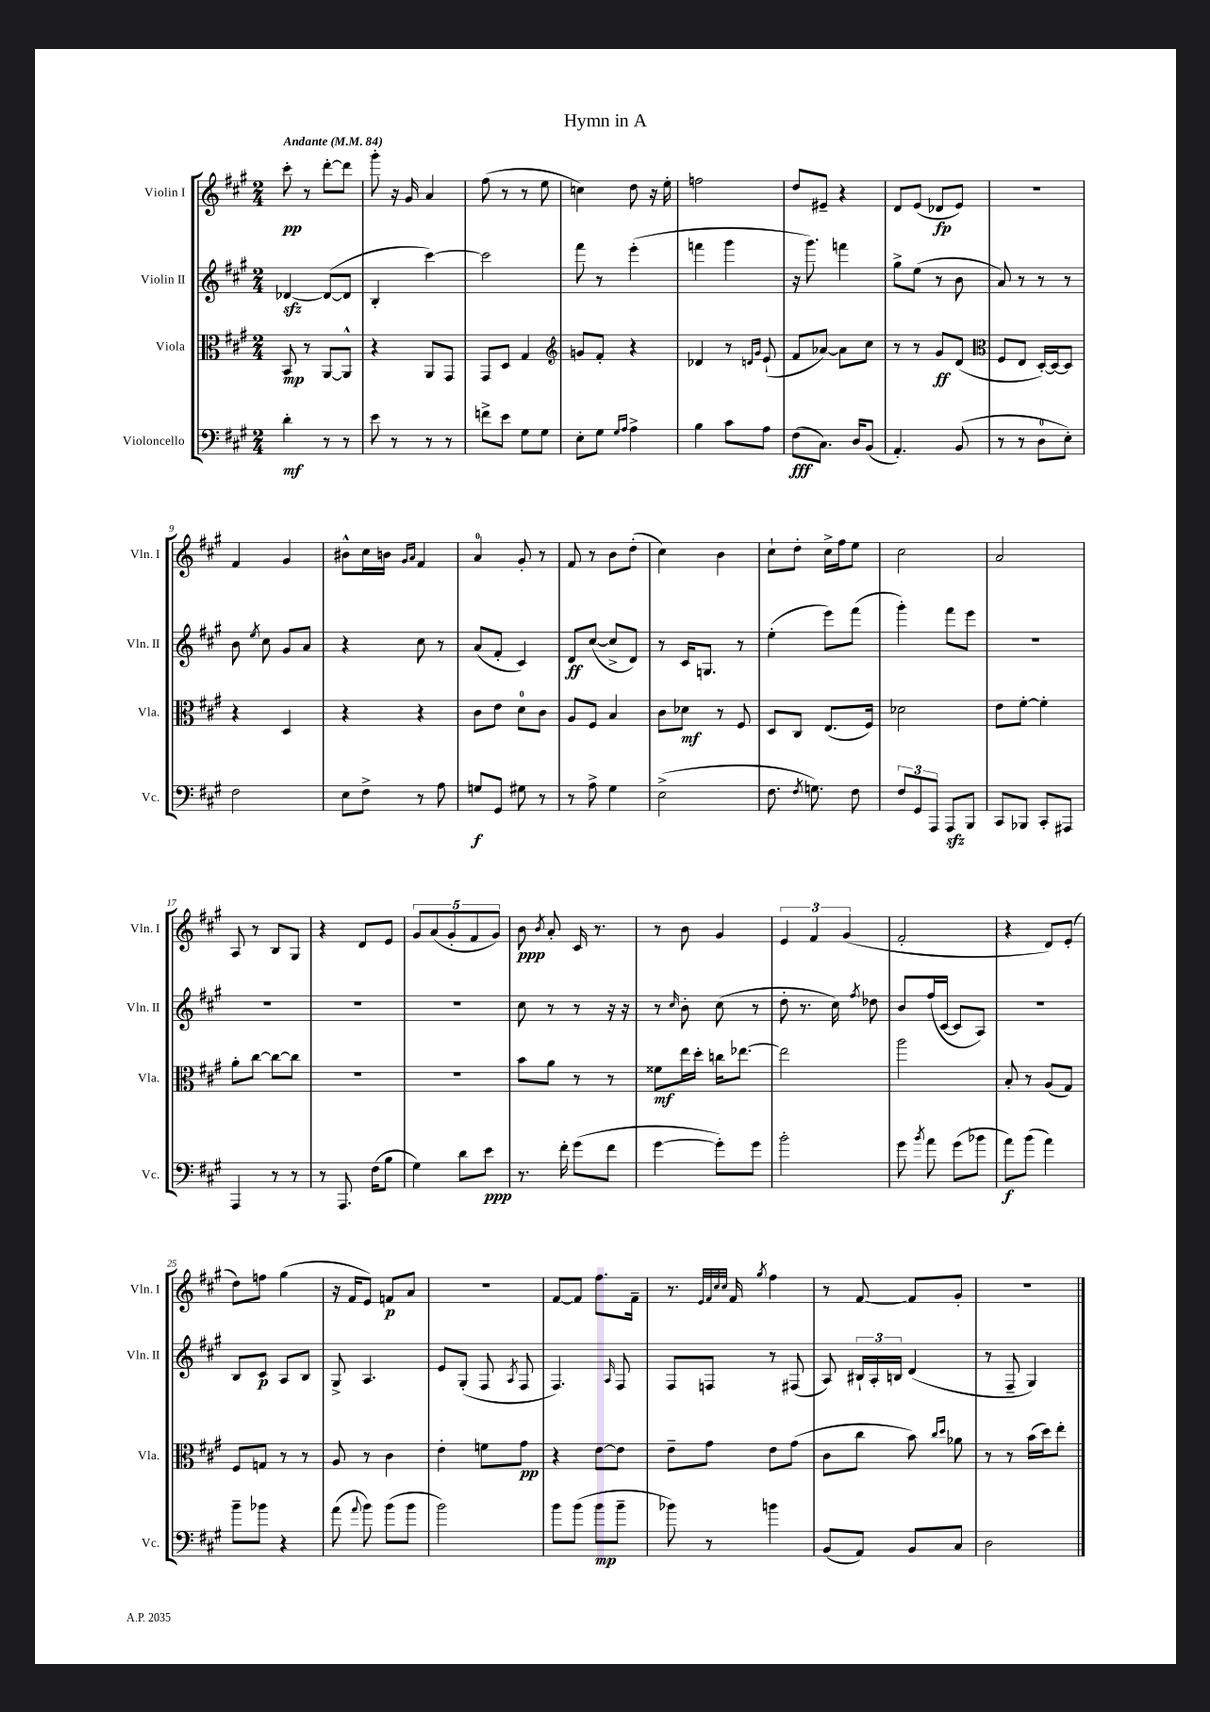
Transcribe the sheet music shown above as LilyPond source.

\header { title = "Hymn in A" }
<<
\new StaffGroup <<
\new Staff = "s0" \with { instrumentName = "Violin I" shortInstrumentName = "Vln. I" } {
    \clef treble \key a \major \numericTimeSignature \time 2/4 \tempo "Andante" 4 = 84
    \autoBeamOff cis'''8-.\pp r8 d'''8[~-. d'''8] |
    gis'''8-. r16 gis'16 a'4 |
    fis''8( r8 r8 e''8 |
    c''4) d''8 r16 e''16-. |
    f''2 |
    d''8[ eis'8]-- r4 |
    d'8[ e'8]( des'8[\fp e'8]) |
    R2 |
    fis'4 gis'4 |
    bis'8[-^ cis''16 b'16] \grace { gis'16[ a'16] } fis'4 |
    a'4-0 gis'8-. r8 |
    fis'8 r8 b'8[ d''8]-.( |
    cis''4) b'4 |
    cis''8[-! d''8]-. cis''16[-> fis''16 e''8] |
    cis''2 |
    a'2 |
    a8 r8 b8[ gis8] |
    r4 d'8[ e'8] |
    \tuplet 5/4 { gis'8[ a'8( gis'8-. fis'8 gis'8]) } |
    b'8\ppp \acciaccatura { b'8 } a'8-. cis'16 r8. |
    r8 b'8 gis'4 |
    \tuplet 3/2 { e'4 fis'4 gis'4( } |
    fis'2-. |
    r4 d'8[) e'8]-.( |
    d''8[) f''8] gis''4( |
    r16 fis'16[ e'8]) f'8[\p a'8] |
    r2 |
    fis'8[~ fis'8] fis''8.[ fis'16]-- |
    r8. \grace { e'32[ fis'32 cis''32 cis''32] } fis'16 \acciaccatura { gis''8 } fis''4 |
    r8 fis'8~ fis'8[ gis'8]-. |
    R2 \bar "|." |
}
\new Staff = "s1" \with { instrumentName = "Violin II" shortInstrumentName = "Vln. II" } {
    \clef treble \key a \major \numericTimeSignature \time 2/4
    \autoBeamOff des'4~\sfz des'8[~( des'8] |
    b4-. cis'''4~) |
    cis'''2 |
    fis'''8 r8 e'''4-.( |
    f'''4 gis'''4 |
    r16 gis'''8.) f'''4 |
    gis''8[-> e''8]( r8 b'8 |
    a'8) r8 r8 r8 |
    b'8 \acciaccatura { e''8 } cis''8 gis'8[ a'8] |
    r4 cis''8 r8 |
    a'8[( fis'8]-. cis'4) |
    d'8[\ff cis''8]~( cis''8[-> d'8]) |
    r8 cis'16[ g8.] r8 |
    e''4-.( e'''8[) fis'''8]( |
    gis'''4-.) fis'''8[ e'''8] |
    R2 |
    R2 |
    R2 |
    R2 |
    cis''8 r8 r8 r16 r16 |
    r8 \grace { cis''16 } b'8-. cis''8( r8 |
    d''8-. r8. cis''16) \acciaccatura { fis''8 } des''8 |
    b'8[ fis''16( cis'16]~ cis'8[ a8]) |
    R2 |
    b8[ cis'8]\p a8[ b8] |
    gis8-> a4. |
    e'8[ gis8]-.( fis8 \acciaccatura { a8 } fis8 |
    fis4.) \grace { a16 } fis8 |
    fis8[ f8] r8 fis8( |
    a8) \tuplet 3/2 { bis16[-! a16-. b16] } d'4( |
    r8 fis8-- gis4) \bar "|." |
}
\new Staff = "s2" \with { instrumentName = "Viola" shortInstrumentName = "Vla." } {
    \clef alto \key a \major \numericTimeSignature \time 2/4
    \autoBeamOff b,8\mp r8 a,8[~ a,8]-^ |
    r4 a,8[ gis,8] |
    gis,8[ d8] gis4 |
    \clef treble g'8[ fis'8]-. r4 |
    des'4 r8 \grace { d'16[ gis'16] } e'8-!( |
    fis'8[ aes'8]~) aes'8[ cis''8] |
    r8 r8 gis'8[\ff d'8]( |
    \clef alto fis8[ e8] d16[~-.) d16~ d8] |
    r4 d4 |
    r4 r4 |
    cis'8[ e'8] d'8[-0 cis'8] |
    a8[ fis8] b4 |
    cis'8[ des'8]\mf r8 fis8 |
    d8[ cis8] e8.[( fis16]) |
    des'2 |
    e'8[ fis'8]~-. fis'4-. |
    a'8[-. cis''8]~ cis''8[~ cis''8] |
    R2 |
    R2 |
    b'8[ a'8] r8 r8 |
    fisis'8[\mf e''16 d''16]-. c''16[ ees''8.]~ |
    ees''2 |
    a''2 |
    b8-. r8 a8[( gis8]) |
    fis8[ g8] r8 r8 |
    a8 r8 cis'4 |
    e'4-. f'8[ gis'8]\pp |
    r4 e'8[~ e'8] |
    e'8[-- gis'8] e'8[ gis'8]( |
    cis'8[ cis''8] b'8) \grace { cis''16[ d''16] } aes'8 |
    r8 r8 b'16[( d''16) e''8]-. \bar "|." |
}
\new Staff = "s3" \with { instrumentName = "Violoncello" shortInstrumentName = "Vc." } {
    \clef bass \key a \major \numericTimeSignature \time 2/4
    \autoBeamOff d'4-.\mf r8 r8 |
    e'8 r8 r8 r8 |
    f'8[-> e'8] gis8[ gis8] |
    e8[-. gis8] \grace { gis16[ a16] } a4-> |
    b4 cis'8[ a8] |
    fis8[\fff( cis8.]) d16[ b,8]( |
    a,4.-.) b,8( |
    r8 r8 d8[-0 e8]-.) |
    fis2 |
    e8[ fis8]-> r8 a8 |
    g8[\f gis,8] gis8 r8 |
    r8 a8-> gis4 |
    e2->( |
    fis8. \acciaccatura { fis8 } g8.) fis8 |
    \tuplet 3/2 { fis8[ gis,8 a,,8] } a,,8[\sfz b,,8] |
    cis,8[ bes,,8] cis,8[-. ais,,8] |
    a,,4 r8 r8 |
    r8 a,,8. fis16[( b8] |
    gis4) d'8[ e'8]\ppp |
    r8. fis'16-. gis'8[( fis'8] |
    gis'4~ gis'8[-.) gis'8] |
    b'2-. |
    gis'8 \acciaccatura { b'8 } a'8 gis'8[( bes'8] |
    a'8[\f) b'8]( a'4) |
    b'8[-- bes'8] r4 |
    a'8( \appoggiatura { a'8 } b'8) b'8[( b'8] |
    b'2) |
    b'8[ b'8]( b'8[\mp b'8]-- |
    bes'8) r8 b'4 |
    b,8[( a,8]) b,8[ cis8] |
    d2 \bar "|." |
}
>>
>>
